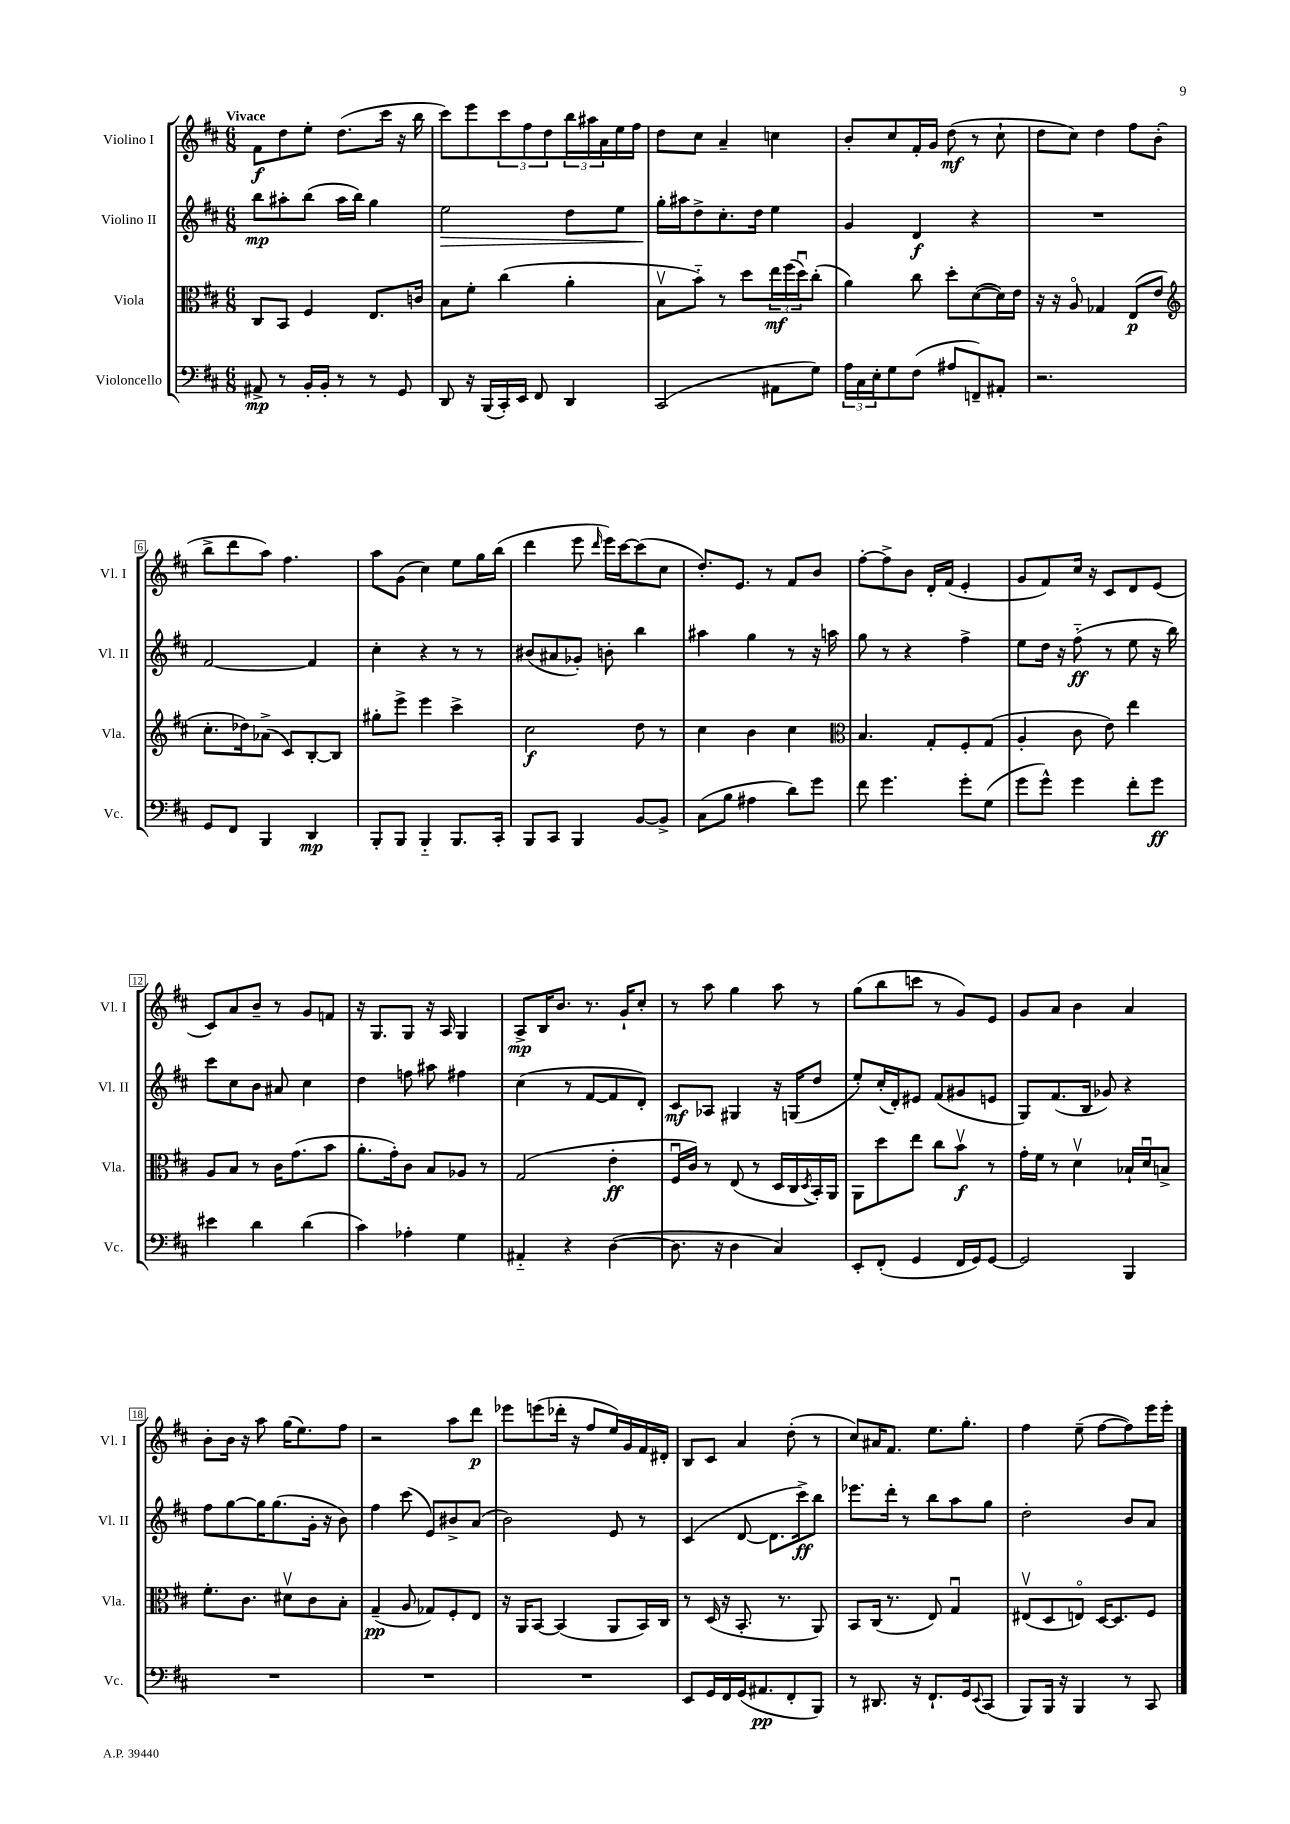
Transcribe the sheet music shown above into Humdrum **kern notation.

**kern	**kern	**kern	**kern
*staff4	*staff3	*staff2	*staff1
*clefF4	*clefC3	*clefG2	*clefG2
*k[f#c#]	*k[f#c#]	*k[f#c#]	*k[f#c#]
*M6/8	*M6/8	*M6/8	*M6/8
8AA#^/	8C#/L	8bb\L	8f#\L
8r	8BB/J	8aa#'\	8dd\
16BB'/LL	4F#/	(8bb\J	8ee'\J
16BB'/JJ	.	.	.
8r	.	16aa#\LL	(8.dd\L
.	.	16bb\JJ)	.
8r	8.E/L	4gg\	.
.	.	.	16ccc#\Jk
8GG/	.	.	16r
.	16c/Jk	.	16bb\
=	=	=	=
8DD/	8B\L	2ee\	8ccc#\L)
16r	8f#'\J	.	8eee\
(16BBB/LL	.	.	.
16CC#'/)	(4cc#\	.	12ccc#\
16EE/JJ	.	.	.
.	.	.	12ff#\
8FF#/	.	.	.
.	.	.	12dd\
4DD/	4a'\	8dd\L	24bb\L
.	.	.	24aa#\
.	.	.	24a\
.	.	8ee\J	16ee\
.	.	.	16ff#\JJ
=	=	=	=
(2CC#/	8Bv\L	16gg'\LL	8dd\L
.	.	16aa#\J	.
.	8b'~\J)	8dd^\	8cc#\J
.	8r	8.cc#'\	4a~/
.	8dd\L	.	.
.	.	16dd\Jk	.
8AA#\L	24ee\L	4ee\	4cc\
.	(24ff#\	.	.
.	24ddu\J)	.	.
8G\J)	(8cc#'\J	.	.
=	=	=	=
24A\LL	4a\)	4g/	8b'/L
24C#\	.	.	.
24E'\J	.	.	.
8G\	.	.	8cc#/
(8F#\J	8cc#\	4d/	16f#'/L
.	.	.	16g/JJ
8A#/L	8dd'\L	.	(8dd\
8FF~/)	([8d\	4r	8r
8AA#'/J	16d\]L)	.	8cc#`\
.	16e\JJ	.	.
=	=	=	=
2.r	16r	2.r	8dd\L
.	16r	.	.
.	8Ao/	.	8cc#\J)
.	4G-/	.	4dd\
.	(8E/L	.	8ff#\L
.	8e/J	.	(8b'\J
=	=	=	=
*	*clefG2	*	*
8GG/L	8.cc#'\L	[2f#/	8bb^\L
8FF#/J	.	.	8ddd\
.	16dd-\k)	.	.
4BBB/	(8a-^\J	.	8aa\J)
.	8c#/L)	.	4.ff#\
4DD/	[8B'/	4f#/]	.
.	8B/]J	.	.
=	=	=	=
8BBB'/L	8gg#'\L	4cc#'\	8aa\L
8BBB/J	8eee^\J	.	(8g\J
4BBB'~/	4eee\	4r	4cc#\)
8.BBB/L	4ccc#^\	8r	8ee\L
.	.	8r	16gg\L
16CC#'/Jk	.	.	(16bb\JJ
=	=	=	=
8BBB/L	2cc#\	(8b#/L	4ddd\
8CC#/J	.	8a#/	.
4BBB/	.	8g-'/J)	8eee\
.	.	.	16qqddd/
.	.	8b'\	16eee\LL)
.	.	.	[16ccc#\J
[8BB/L	8dd\	4bb\	(8ccc#\]
8BB^/]J	8r	.	8cc#\J
=	=	=	=
(8C#\L	4cc#\	4aa#\	8.dd'/L)
8B\J	.	.	.
.	.	.	8.e/J
4A#\	4b\	4gg\	.
.	.	.	8r
8d\L)	4cc#\	8r	8f#/L
8g\J	.	16r	8b/J
.	.	16aa\	.
=	=	=	=
*	*clefC3	*	*
8f#\	4.B/	8gg\	[8ff#'\L
4.g\	.	8r	8ff#^\]
.	.	4r	8b\J
.	8G'/L	.	16d'/LL
.	.	.	(16f#/JJ
8g'\L	8F#'/	4ff#^\	4e'/
(8G\J	(8G/J	.	.
=	=	=	=
8g\L	4A'/	8ee\L	8g/L
8g^^\J)	.	16dd\Jk	8f#/)
.	.	16r	.
4g\	8c#\	(8ff#'~\	16cc#/Jk
.	.	.	16r
.	8e\)	8r	8c#/L
8f#'\L	4ee\	8ee\	8d/
8g\J	.	16r	(8e/J
.	.	16bb\)	.
=	=	=	=
4e#\	8A/L	8ccc#\L	8c#/L)
.	8B/J	8cc#\	8a/
4d\	8r	8b\J	8b~/J
.	16c#\LK	8a#/	8r
.	(8.g\	.	.
(4d\	.	4cc#\	8g/L
.	8b\J	.	8f/J
=	=	=	=
4c#\)	8.a'\L	4dd\	16r
.	.	.	8.G/L
.	16g'\k)	.	.
4A-'\	8c#\J	8ff\	8G/J
.	8B/L	8aa#\	16r
.	.	.	16A/
4G\	8A-/J	4ff#\	4G/
.	8r	.	.
=	=	=	=
4AA#'~/	(2G/	(4cc#\	8A^/L
.	.	.	16B/K
.	.	.	8.b/J
4r	.	8r	.
.	.	[8f#/L	8.r
([4D\	4e'\	8f#/]	.
.	.	.	16g`/LK
.	.	8d'/J)	8cc#'/J
=	=	=	=
8.D\]	16F#u/LL	8c#/L	8r
.	16c#/JJ)	.	.
.	8r	8A-/J	8aa\
16r	.	.	.
4D\	(8E/	4G#/	4gg\
.	8r	.	.
4C#/)	16D/LL	16r	8aa\
.	16C#/	(16G/LK	.
.	8qD/	.	.
.	16BB'/)	8dd/J	8r
.	16AA/JJ	.	.
=	=	=	=
8EE'/L	8AA\L	8ee'/L)	(8gg\L
(8FF#'/J	8dd\	(16cc#'/L	8bb\
.	.	16d'/J)	.
4GG/	8ee\J	8e#/J	8ccc\J
.	8cc#\L	(8f#/L	8r
16FF#/LL	8bv\J	8g#/	8g/L)
16GG/J)	.	.	.
[8GG/J	8r	8e/J	8e/J
=	=	=	=
2GG/]	16g'\LL	8G/L)	8g/L
.	16f#\JJ	.	.
.	8r	(8.f#/	8a/J
.	4dv\	.	4b\
.	.	16B/Jk	.
.	.	8g-/)	.
4BBB/	16B-`/LL	4r	4a/
.	16du/J	.	.
.	8B^/J	.	.
=	=	=	=
2.r	8.f#'\L	8ff#\L	8b'\L
.	.	[8gg\	16b\Jk
.	8.c#\J	.	16r
.	.	16gg\]K	8aa\
.	.	(8.gg\	.
.	8d#v\L	.	(16gg\LK
.	.	.	8.ee\)
.	8c#\	16g'\Jk	.
.	.	16r	.
.	8B'\J	8b\)	8ff#\J
=	=	=	=
2.r	(4G~/	4ff#\	2r
.	8A/	(8ccc#\	.
.	8G-/L)	8e/L)	.
.	8F#'/	8b#^/	8aa\L
.	8E/J	(8a/J	8ddd\J
=	=	=	=
2.r	16r	2b\)	8eee-\L
.	16AA/LK	.	.
.	[8BB/J	.	(8eee\
.	(4BB/]	.	16ddd-'\Jk
.	.	.	16r
.	.	.	8ff#/L
.	8AA/L	8e/	16ee/L)
.	.	.	16g/
.	16BB/L)	8r	16f#/
.	16C#/JJ	.	16d#'/JJ
=	=	=	=
8EE/L	8r	(4c#/	8B/L
16GG/L	(16D/	.	8c#/J
16FF#/	16r	.	.
(16GG/J	8.BB'/	[8d/	4a/
8.AA#/	.	.	.
.	.	8.d\]L	.
.	8.r	.	.
8FF#'/	.	.	(8dd'\
.	.	16ccc#^\k)	.
8BBB/J)	8AA/)	8bb\J	8r
=	=	=	=
8r	8BB/L	8.eee-\L	8cc#/L)
8.DD#/	(16C#/Jk	.	16a#/K
.	8.r	16ddd'\Jk	8.f#/J
.	.	8r	.
16r	.	.	.
8.FF#`/L	8E/)	8bb\L	8.ee\L
.	4Gu/	8aa\	.
16GG/k	.	.	8.gg'\J
8qqEE/	.	.	.
(8CC#/J	.	8gg\J	.
=	=	=	=
8BBB/L)	(8E#v/L	2dd'\	4ff#\
16BBB/Jk	8D/	.	.
16r	.	.	.
4BBB/	8Eo/J)	.	(8ee~\
.	[16D/LK	.	[8ff#\L
.	8.D/]	.	.
8r	.	8b/L	8ff#\])
8CC#/	8F#/J	8a/J	16eee\L
.	.	.	16eee'\JJ
==	==	==	==
*-	*-	*-	*-
